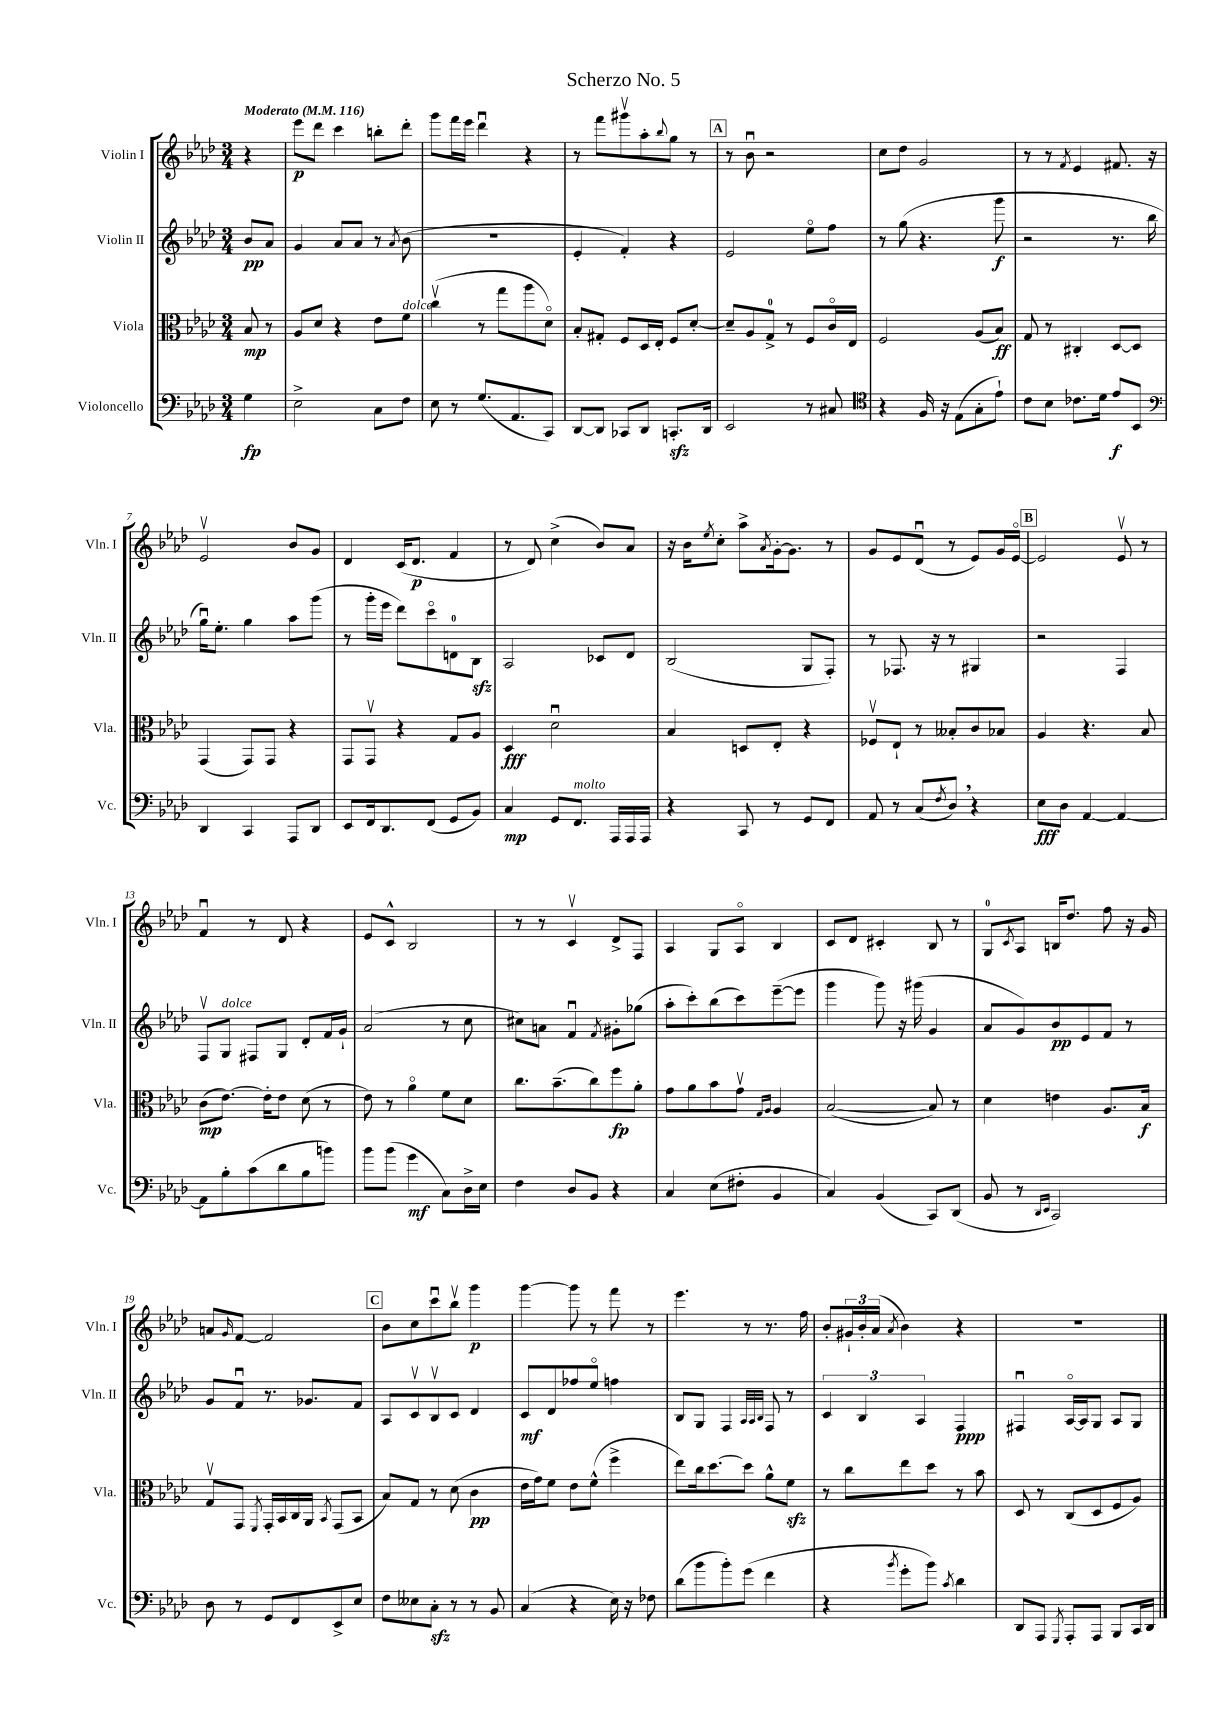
\header { title = "Scherzo No. 5" }
<<
\new StaffGroup <<
\new Staff = "s0" \with { instrumentName = "Violin I" shortInstrumentName = "Vln. I" } {
    \clef treble \key aes \major \numericTimeSignature \time 3/4 \partial 4 \tempo "Moderato" 4 = 116
    r4 |
    ees'''8\p des'''8 c'''4 b''8-. des'''8-. |
    g'''8 f'''16 ees'''16 des'''4\downbow r4 |
    r8 f'''8 gis'''8\upbow aes''8-. \appoggiatura { bes''8 } g''8 r8 |
    \mark \markup { \box "A" } r8 bes'8\downbow r2 |
    c''8 des''8 g'2 |
    r8 r8 \acciaccatura { f'8 } ees'4 fis'8. r16 |
    ees'2\upbow bes'8 g'8 |
    des'4 c'16( des'8.\p f'4 |
    r8 des'8) c''4->( bes'8) aes'8 |
    r16 bes'16 \acciaccatura { ees''8 } c''8-. aes''8-> \acciaccatura { aes'8 } g'16~-. g'8. r8 |
    g'8 ees'8 des'8\downbow( r8 ees'8) g'16 ees'16~\flageolet |
    \mark \markup { \box "B" } ees'2 ees'8\upbow r8 |
    f'4\downbow r8 des'8 r4 |
    ees'8 c'8-^ bes2 |
    r8 r8 c'4\upbow des'8-> f8 |
    aes4 g8 aes8\flageolet bes4 |
    c'8 des'8 cis'4-. bes8 r8 |
    g8-0 \acciaccatura { c'8 } aes8 b16 des''8. f''8 r16 g'16 |
    a'8 \grace { g'16 } f'8~ f'2 |
    \mark \markup { \box "C" } bes'8 c''8 c'''8\downbow bes''8\upbow g'''4\p |
    g'''4~ g'''8 r8 f'''8 r8 |
    ees'''4. r8 r8. f''16 |
    bes'8-. \tuplet 3/2 { gis'16-! bes'16-. aes'16( } \acciaccatura { aes'8 } bes'4) r4 |
    R2. \bar "|." |
}
\new Staff = "s1" \with { instrumentName = "Violin II" shortInstrumentName = "Vln. II" } {
    \clef treble \key aes \major \numericTimeSignature \time 3/4 \partial 4
    bes'8\pp aes'8 |
    g'4 aes'8 aes'8 r8 \acciaccatura { aes'8 } bes'8( |
    R2. |
    ees'4-. f'4-.) r4 |
    \mark \markup { \box "A" } ees'2 ees''8\flageolet f''8 |
    r8 g''8( r4. g'''8\f |
    r2 r8. bes''16 |
    g''16\downbow) ees''8.-. g''4 aes''8 g'''8( |
    r8 g'''16-. ees'''16 des'''8) c'''8\flageolet d'8-0 bes8\sfz |
    aes2 ces'8 des'8 |
    bes2( g8 f8-.) |
    r8 fes8. r16 r8 gis4 |
    \mark \markup { \box "B" } r2 f4 |
    f8\upbow g8^\markup { \italic "dolce" } fis8 g8 des'8-. f'16 g'16-! |
    aes'2( r8 c''8 |
    cis''8) a'8 f'4\downbow \acciaccatura { f'8 } gis'8-. ges''8( |
    aes''8-. c'''8-.) bes''8( c'''8) ees'''8~--( ees'''8 |
    g'''4 g'''8) r16 gis'''16( g'4 |
    aes'8 g'8) bes'8\pp ees'8 f'8 r8 |
    g'8 f'8\downbow r8. ges'8. f'8 |
    \mark \markup { \box "C" } aes8 c'8\upbow bes8\upbow c'8 des'4 |
    c'8\mf des'8 fes''8 ees''8\flageolet f''4 |
    bes8 g8 f4 \grace { aes32 aes32 bes32 } f8 r8 |
    \tuplet 3/2 { c'4 bes4 aes4 } f4\ppp |
    fis4\downbow aes16~\flageolet aes16 g8 aes8 g8 \bar "|." |
}
\new Staff = "s2" \with { instrumentName = "Viola" shortInstrumentName = "Vla." } {
    \clef alto \key aes \major \numericTimeSignature \time 3/4 \partial 4
    bes8\mp r8 |
    aes8 des'8 r4 ees'8 f'8^\markup { \italic "dolce" } |
    c''4\upbow( r8 g''8 aes''8 des'8\flageolet) |
    bes8-. gis8-. f8 des16 ees16-. f8 des'8~-. |
    \mark \markup { \box "A" } des'8-- aes8 g8-0-> r8 f8 c'16\flageolet ees16 |
    f2 aes8( bes8\ff) |
    g8 r8 cis4-. des8~ des8 |
    g,4( g,8) g,8 r4 |
    g,8 g,8\upbow r4 g8 aes8 |
    des4\fff des'2\downbow |
    bes4 d8 ees8-. r4 |
    fes8\upbow ees8-! r8 beses8-. c'8 bes8 |
    \mark \markup { \box "B" } aes4 r4. bes8 |
    c'8\mp( ees'8.~) ees'16-. ees'8 des'8( r8 |
    ees'8) r8 aes'4\flageolet f'8 des'8 |
    c''8. bes'8.--( c''8) f''8\fp aes'8-. |
    g'8 aes'8 bes'8 g'8\upbow \grace { g16 aes16 } aes4 |
    bes2~( bes8) r8 |
    des'4 e'4 aes8. bes16\f |
    g8\upbow g,8 \acciaccatura { f,8 } g,16-. bes,16 c16 aes,16 \acciaccatura { bes,8 } g,8( bes,8 |
    \mark \markup { \box "C" } bes8) g8 r8 des'8( c'4\pp |
    ees'16 g'16) f'8 ees'8 f'8-^( f''4-> |
    ees''8) c''16 des''8.~ des''8 aes'8-^ f'8\sfz |
    r8 c''8 ees''8 des''8 r8 bes'8 |
    des8 r8 c8( des8 f8 aes8) \bar "|." |
}
\new Staff = "s3" \with { instrumentName = "Violoncello" shortInstrumentName = "Vc." } {
    \clef bass \key aes \major \numericTimeSignature \time 3/4 \partial 4
    g4\fp |
    ees2-> c8 f8 |
    ees8 r8 g8.( aes,8. c,8) |
    des,8~ des,8 ces,8 des,8 c,8.-.\sfz des,16 |
    \mark \markup { \box "A" } ees,2 r8 cis8 |
    \clef tenor r4 f16 r16 ees8( g8-. ees'8-!) |
    c'8 bes8 ces'8. des'16 ees'8\f bes,8 |
    \clef bass des,4 c,4 aes,,8 des,8 |
    ees,8 f,16 des,8. f,8( g,8 bes,8) |
    c4\mp g,8 f,8.^\markup { \italic "molto" } aes,,16 aes,,16 aes,,16 |
    r4 c,8 r8 g,8 f,8 |
    aes,8 r8 c8( \acciaccatura { f8 } des8) \breathe r4 |
    \mark \markup { \box "B" } ees8\fff des8 aes,4~ aes,4~ |
    aes,8 bes8-. c'8( des'8 bes8 b'8) |
    bes'8 bes'8( g'4\mf c8) des16-> ees16 |
    f4 des8 bes,8 r4 |
    c4 ees8( fis8-. bes,4 |
    c4) bes,4( c,8) des,8( |
    bes,8 r8 \grace { des,16 ees,16 } c,2) |
    des8 r8 g,8 f,8 ees,8-> ees8 |
    \mark \markup { \box "C" } f8 eeses8 c8-.\sfz r8 r8 bes,8 |
    c4( r4 ees16) r16 fes8 |
    des'8( bes'8 bes'8-.) g'8( f'4 |
    r4 \acciaccatura { bes'8 } g'8-. bes'8) \acciaccatura { c'8 } des'4 |
    des,8 aes,,8 \acciaccatura { g,,8 } aes,,8-. aes,,8 bes,,8 c,16 des,16 \bar "|." |
}
>>
>>
